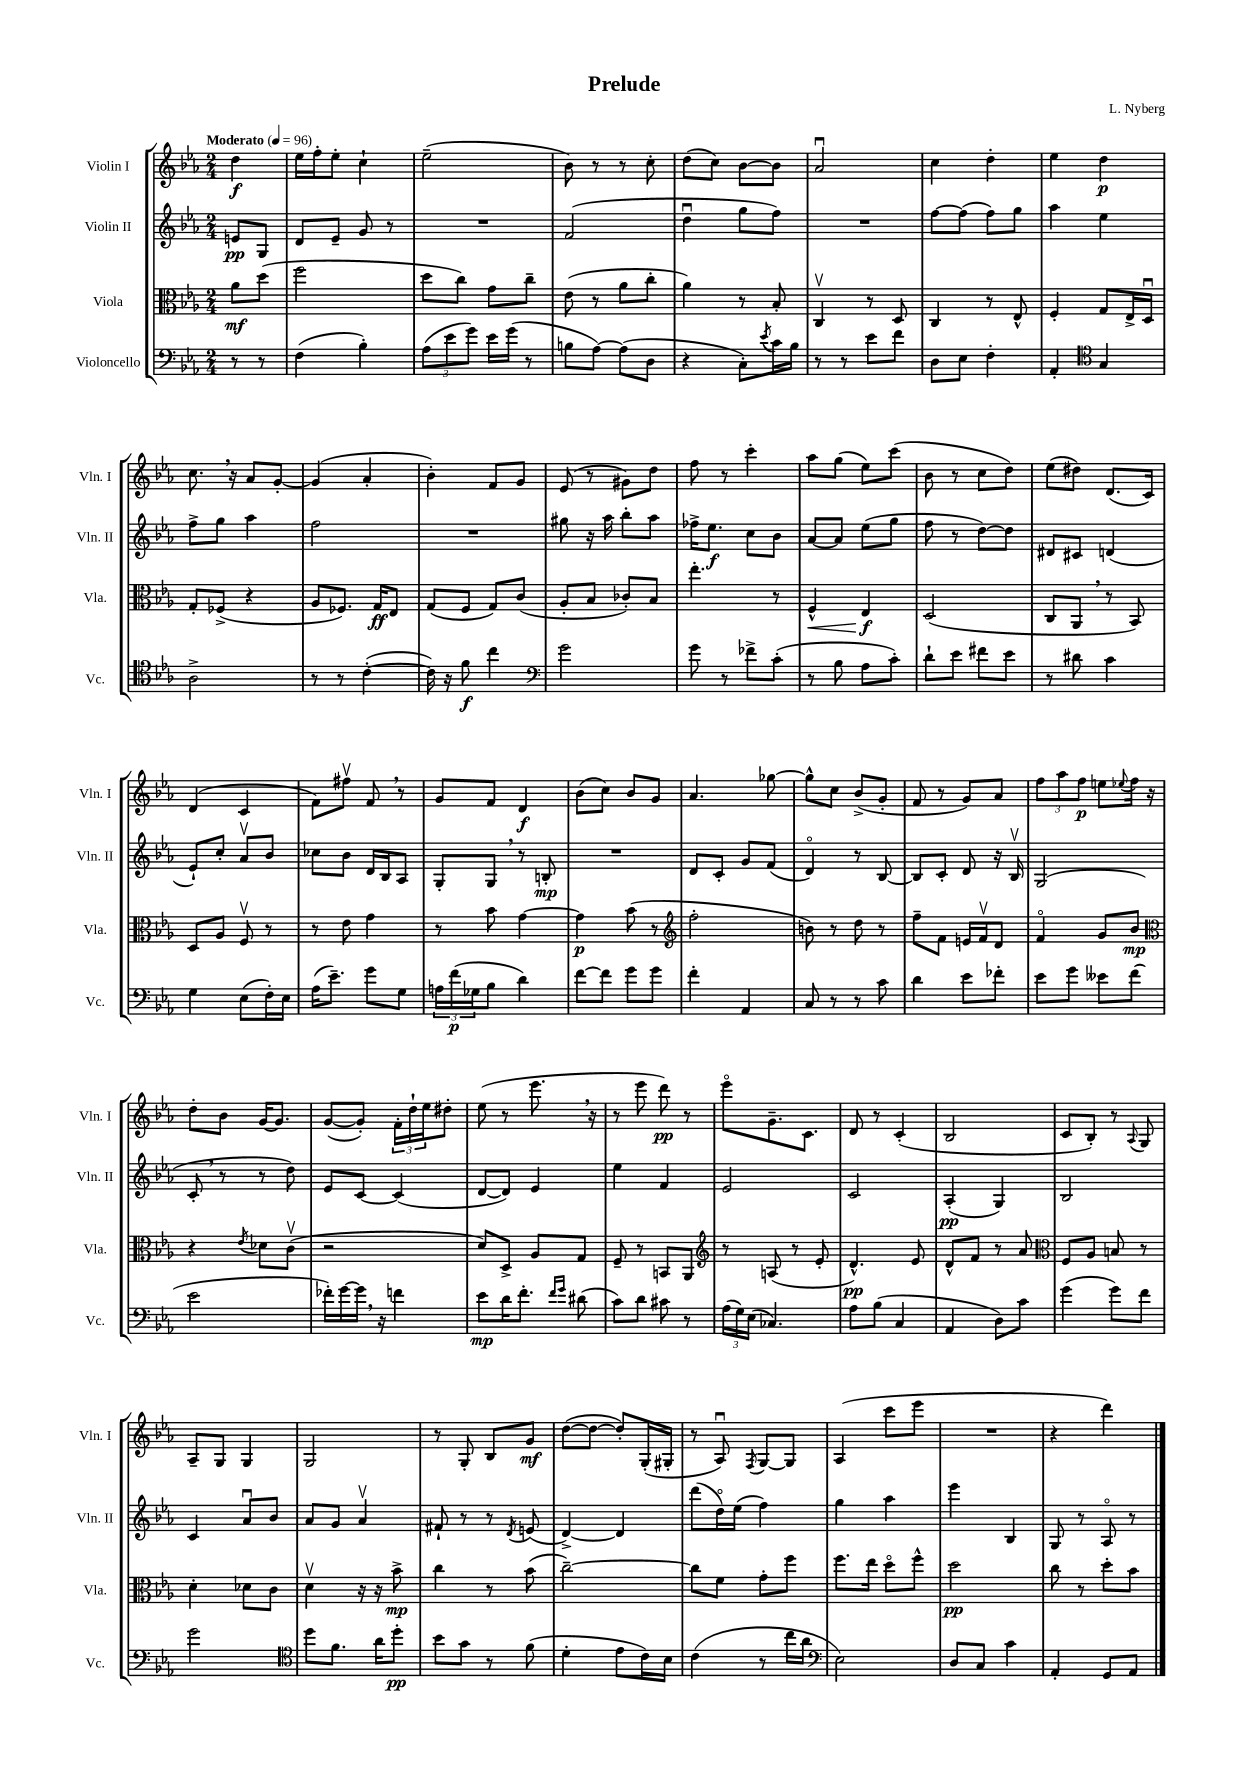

**kern	**kern	**kern	**kern
*staff4	*staff3	*staff2	*staff1
*clefF4	*clefC3	*clefG2	*clefG2
*k[b-e-a-]	*k[b-e-a-]	*k[b-e-a-]	*k[b-e-a-]
*M2/4	*M2/4	*M2/4	*M2/4
*MM96	*MM96	*MM96	*MM96
8r	8a-	8e	4dd
8r	(8dd	8G	.
=	=	=	=
(4F	2ff	8d	16ee-
.	.	.	16ff'
.	.	8e-~	8ee-'
4B-')	.	8g	4cc`
.	.	8r	.
=	=	=	=
(12A-	8dd	2r	(2ee-~
12e-	.	.	.
.	8cc)	.	.
12g)	.	.	.
16e-	8g	.	.
(16g	.	.	.
8r	8cc~	.	.
=	=	=	=
8B	(8e-	(2f	8b-)
[8A-)	8r	.	8r
(8A-]	8a-	.	8r
8D	8cc'	.	8cc'
=	=	=	=
4r	4a-)	4ddu	(8dd
.	.	.	8cc)
8C')	8r	8gg	[8b-
8qe-	.	.	.
16c	8B-'	8ff)	8b-]
16B-	.	.	.
=	=	=	=
8r	4Cv	2r	2a-u
8r	.	.	.
8e-	8r	.	.
8f	8D	.	.
=	=	=	=
8D	4C	[8ff	4cc
8E-	.	(8ff]	.
4F'	8r	8ff)	4dd'
.	8E-^^	8gg	.
=	=	=	=
4AA-'	4F'	4aa-	4ee-
*clefC4	*	*	*
4G	8G	4ee-	4dd
.	16E-^	.	.
.	16Du	.	.
=	=	=	=
2A-^	8G'	8ff^	8.cc
.	(8F-^	8gg	.
.	.	.	16r
.	4r	4aa-	8a-
.	.	.	[8g'
=	=	=	=
8r	8A-	2ff	(4g]
8r	8.F-)	.	.
([4c'	.	.	4a-'
.	16G	.	.
.	8E-	.	.
=	=	=	=
16c])	(8G	2r	4b-')
16r	.	.	.
8f	8F	.	.
4cc	8G)	.	8f
.	(8c	.	8g
=	=	=	=
*clefF4	*	*	*
2g	8A-'	8gg#	(8e-
.	8B-	16r	8r
.	.	16aa-	.
.	8c-')	8bb-'	8g#)
.	8B-	8aa-	8dd
=	=	=	=
8g	4.ee-'	16ff-^	8ff
.	.	8.ee-	.
8r	.	.	8r
8f-^	.	8cc	4ccc'
(8c'	8r	8b-	.
=	=	=	=
8r	4F^^	[8a-	8aa-
8B-	.	8a-]	(8gg
8A-	4E-	(8ee-	8ee-)
8c')	.	8gg	(8ccc
=	=	=	=
8d`	(2D	8ff	8b-
8e-	.	8r	8r
8f#	.	[8dd)	8cc
8e-	.	8dd]	8dd)
=	=	=	=
8r	8C	8d#	(8ee-
8d#	8AA-	8c#	8dd#)
4c	8r	(4d	(8.d
.	8BB-)	.	.
.	.	.	16c)
=	=	=	=
4G	8D	8e-`)	(4d
.	8A-	8cc'	.
(8E-	8Fv	8a-v	4c
16F')	8r	8b-	.
16E-	.	.	.
=	=	=	=
(16A-	8r	8cc-	8f)
8.e-~)	.	.	.
.	8e-	8b-	8ff#v
8g	4g	16d	8f
.	.	16B-	.
8G	.	8A-	8r
=	=	=	=
24A	8r	8G'	8g
(24f	.	.	.
24G-	.	.	.
8B-	8b-	8G	8f
4d)	[4g	8r	4d
.	.	8B'	.
=	=	=	=
[8f	4g]	2r	(8b-
8f]	.	.	8cc)
8g	(8b-	.	8b-
8g	8r	.	8g
=	=	=	=
*	*clefG2	*	*
4f'	2ff'	8d	4.a-
.	.	8c'	.
4AA-	.	8g	.
.	.	(8f	[8gg-
=	=	=	=
8C	8b)	4do)	8gg-^^]
8r	8r	.	8cc
8r	8dd	8r	(8b-^
8c	8r	[8B-	8g'
=	=	=	=
4d	8ff~	8B-]	8f
.	8f	8c'	8r
8e-	16e	8d	8g)
.	16fv	.	.
8f-'	8d	16r	8a-
.	.	16B-v	.
=	=	=	=
8e-	4fo	(2G	12ff
.	.	.	12aa-
8g	.	.	.
.	.	.	12ff
8e--	8g	.	8ee
.	.	.	8qqee-
(8f	8b-	.	16ff
.	.	.	16r
=	=	=	=
*	*clefC3	*	*
2e-	4r	8c'	8dd'
.	.	8r	8b-
.	8qe-	.	.
.	8d-	8r	[16g
.	.	.	8.g]
.	(8cv	8dd)	.
=	=	=	=
16f-')	2r	8e-	([8g
[16g	.	.	.
16g]	.	[8c	8g'])
16r	.	.	.
4f	.	(4c]	24f'
.	.	.	24dd`
.	.	.	24ee-
.	.	.	8dd#'
=	=	=	=
8e-	8d)	[8d	(8ee-
16d	8D^	8d])	8r
8.f'	.	.	.
.	8A-	4e-	8.eee-
16qqf	.	.	.
16qqg	.	.	.
(8d#	8G	.	.
.	.	.	16r
=	=	=	=
8c)	8F~	4ee-	8r
8d	8r	.	8eee-
8c#	8BB	4f	8ddd)
8r	8AA-	.	8r
=	=	=	=
*	*clefG2	*	*
(24A-	8r	2e-	8eee-o
24G)	.	.	.
(24E-	.	.	.
4.C-)	(8A	.	8.g~
.	8r	.	.
.	.	.	8.c
.	8e-'	.	.
=	=	=	=
8A-	4.d^^)	2c	8d
(8B-	.	.	8r
4C	.	.	(4c'
.	8e-	.	.
=	=	=	=
4AA-	8d^^	(4A-'	2B-
.	8f	.	.
8D)	8r	4G)	.
8c	8a-	.	.
=	=	=	=
*	*clefC3	*	*
(4g	8F	2B-	8c
.	8A-	.	8B-')
8g)	8B	.	8r
.	.	.	8qqA-
8f	8r	.	8G
=	=	=	=
2g	4d'	4c	8A-~
.	.	.	8G
.	8d-	8a-u	4G
.	8c	8b-	.
=	=	=	=
*clefC4	*	*	*
8dd	4dv	8a-	2G
8.f	.	8g	.
.	16r	4a-v	.
16a-	16r	.	.
8dd'	8b-^	.	.
=	=	=	=
8b-	4cc	8f#`	8r
8g	.	8r	8G'
8r	8r	8r	8B-
.	.	8qd	.
(8f	(8b-	(8e	8g
=	=	=	=
4d'	[2cc~)	[4d^)	([8dd
.	.	.	8dd_
8e-	.	4d]	8dd'])
16c)	.	.	(16G'
16B-	.	.	16G#'
=	=	=	=
(4c	8cc]	(8ddd	8r
.	8f	16ddo)	8A-u)
.	.	(16ee-	.
.	.	.	8qF
8r	8g'	4ff)	[8G
16cc	8ff	.	8G]
16a-	.	.	.
=	=	=	=
*clefF4	*	*	*
2E-)	8.ff	4gg	(4A-
.	16ee-	.	.
.	8ddo	4aa-	8ccc
.	8ff^^	.	8eee-
=	=	=	=
8D	2dd	4eee-	2r
8C	.	.	.
4c	.	4B-	.
=	=	=	=
4AA-'	8cc	8G	4r
.	8r	8r	.
8GG	8dd'	8A-o	4ddd)
8AA-	8b-	8r	.
==	==	==	==
*-	*-	*-	*-
